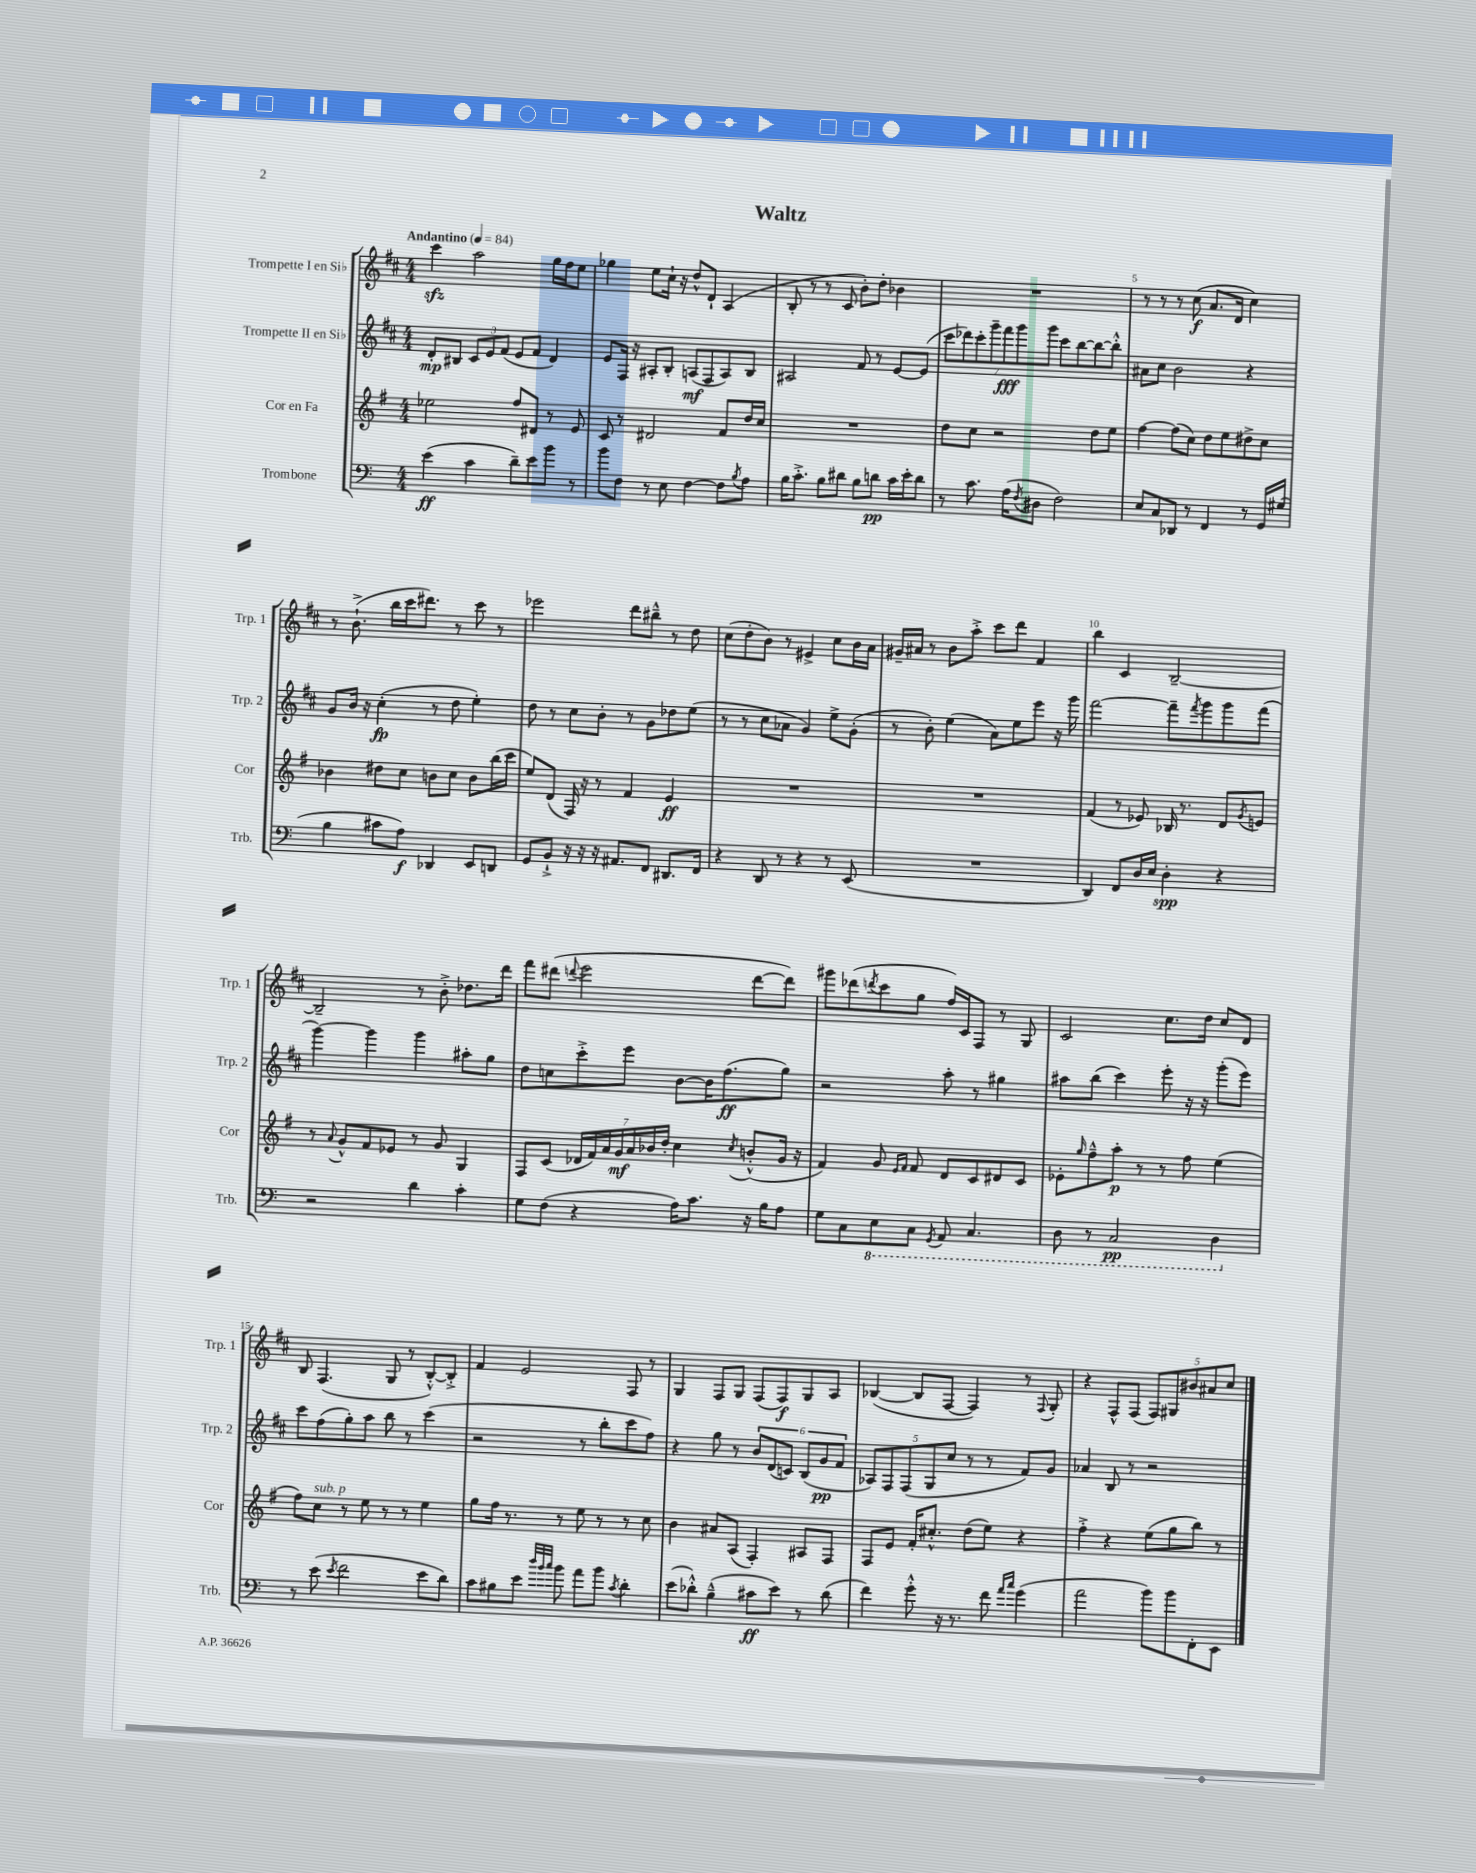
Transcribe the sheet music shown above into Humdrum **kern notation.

**kern	**dynam	**kern	**dynam	**kern	**dynam	**kern	**dynam
*part4	*part4	*part3	*part3	*part2	*part2	*part1	*part1
*staff4	*staff4	*staff3	*staff3	*staff2	*staff2	*staff1	*staff1
*I"Trombone	*	*I"Cor en Fa	*	*I"Trompette II en Si♭	*	*I"Trompette I en Si♭	*
*I'Trb.	*	*I'Cor	*	*I'Trp. 2	*	*I'Trp. 1	*
*clefF4	*	*clefG2	*	*clefG2	*	*clefG2	*
*k[]	*	*k[f#]	*	*k[f#c#]	*	*k[f#c#]	*
*M4/4	*	*M4/4	*	*M4/4	*	*M4/4	*
*MM84	*	*MM84	*	*MM84	*	*MM84	*
=1	=1	=1	=1	=1	=1	=1	=1
!	!	!	!	!	!	!LO:TX:a:B:t=Andantino	!
(4e\	ff	2ee-X\	.	8d'/L	mp	4ccc#zz\	.
.	.	.	.	8B#X/J	.	.	.
4c\	.	.	.	12c#/L	.	2aa\	.
.	.	.	.	12e/	.	.	.
.	.	.	.	(12f#/J	.	.	.
8d~\L)	.	8ff#/L	.	8e/L	.	.	.
8e\	.	8d#X/J	.	8f#/J	.	.	.
8b\J	.	8r	.	4d/)	.	16gg\LL	.
.	.	.	.	.	.	16ff#\J	.
8r	.	8e/	.	.	.	8ee\J	.
=2	=2	=2	=2	=2	=2	=2	=2
8b\L	.	8c/	.	8e/L	.	4gg-X\	.
8F\J	.	8r	.	16F#/Jk	.	.	.
.	.	.	.	16r	.	.	.
8r	.	2d#X/	.	8A#X'/L	.	8ee\L	.
8E\	.	.	.	8B'/J	.	16cc#`\Jk	.
.	.	.	.	.	.	16r	.
[4F\	.	.	.	(8An/L	mf	8dd^^/L	.
.	.	.	.	8F#/	.	8d`/J	.
8F\L]	.	8f#/L	.	8A/)	.	(4A/	.
8qB/	.	.	.	.	.	.	.
8A\J	.	16dd/L	.	8B/J	.	.	.
.	.	16cc/JJ	.	.	.	.	.
=3	=3	=3	=3	=3	=3	=3	=3
16B\KL	.	1r	.	2A#X/	.	8B'/	.
8.c'^\J	.	.	.	.	.	.	.
.	.	.	.	.	.	8r	.
8B\L	.	.	.	.	.	8r	.
8d#X\J	.	.	.	.	.	8c#/	.
8B\L	.	.	.	8f#/	.	8b'\L)	.
8dn\J	pp	.	.	8r	.	8dd'\J	.
16c\LL	.	.	.	[8e/L	.	4b-X\	.
16e'\J	.	.	.	.	.	.	.
8d\J	.	.	.	(8e/J]	.	.	.
=4	=4	=4	=4	=4	=4	=4	=4
8r	.	8dd\L	.	14ccc#\L	.	1r	.
.	.	.	.	14ddd-X\)	.	.	.
8.c\	.	8cc\J	.	.	.	.	.
.	.	.	.	14ccc#'\	.	.	.
.	.	.	.	14ggg~\	.	.	.
.	.	2r	.	.	.	.	.
.	.	.	.	14fff#\	fff	.	.
(16A\KL	.	.	.	.	.	.	.
.	.	.	.	14ggg\	.	.	.
8qF/	.	.	.	.	.	.	.
8D#X\J	.	.	.	.	.	.	.
.	.	.	.	14ggg\J	.	.	.
2F\)	.	.	.	8ccc#\L	.	.	.
.	.	.	.	[8bb\	.	.	.
.	.	8dd\L	.	8bb\_	.	.	.
.	.	8ee\J	.	8bb'^^\J]	.	.	.
=5	=5	=5	=5	=5	=5	=5	=5
8E/L	.	[4ff#\	.	8a#X\L	.	8r	.
8C/	.	.	.	8cc#\J	.	8r	.
8DD-X/J	.	(8ff#\L]	.	2b\	.	8r	.
8r	.	8cc\J)	.	.	.	(8cc#\	f
4FF/	.	8dd\L	.	.	.	8.a/L	.
.	.	8ee\	.	.	.	.	.
.	.	.	.	.	.	16d/Jk	.
8r	.	8dd#X^\	.	4r	.	4cc#\)	.
16GG/LL	.	8cc\J	.	.	.	.	.
(16G#X/JJ	.	.	.	.	.	.	.
!!LO:LB:g=z
=6	=6	=6	=6	=6	=6	=6	=6
4B\	.	4b-X\	.	8g/L	.	8r	.
.	.	.	.	16b/Jk	.	(8.b`^\	.
.	.	.	.	16r	.	.	.
8c#X\L	.	8dd#X\L	.	(4cc#'\	fp	.	.
.	.	.	.	.	.	16bb\LL	.
8A\J)	f	8cc\J	.	.	.	16ccc#\J	.
.	.	.	.	.	.	8.ddd#X\J)	.
4DD-X/	.	8bn\L	.	8r	.	.	.
.	.	8cc\J	.	8dd\	.	8r	.
8EE/L	.	8b\L	.	4ee'\)	.	8ccc#\	.
8DDn/J	.	(16bb\L	.	.	.	8r	.
.	.	16ccc\JJ	.	.	.	.	.
=7	=7	=7	=7	=7	=7	=7	=7
8GG/L	.	8ee/L)	.	8dd\	.	2eee-X\	.
8BB`^/J	.	(8d/J	.	8r	.	.	.
16r	.	16F#/)	.	8cc#\L	.	.	.
16r	.	16r	.	.	.	.	.
16r	.	8r	.	8b'\J	.	.	.
8.AA#X/L	.	.	.	.	.	.	.
.	.	4f#/	.	8r	.	8ddd\L	.
8FF/J	.	.	.	8g\L	.	8bb#X~^^\J	.
8.DD#X/L	.	4e/	ff	8dd-X\	.	8r	.
.	.	.	.	(8ee\J	.	8dd\	.
16FF/Jk	.	.	.	.	.	.	.
=8	=8	=8	=8	=8	=8	=8	=8
4r	.	1r	.	8r	.	(8cc#\L	.
.	.	.	.	8r	.	8dd'\	.
8DD/	.	.	.	8cc#\L	.	8b\J)	.
8r	.	.	.	8a-X\J	.	8r	.
4r	.	.	.	4g/)	.	4e#X^/	.
8r	.	.	.	8ee^\L	.	8cc#\L	.
(8EE/	.	.	.	(8g'\J	.	16b\L	.
.	.	.	.	.	.	16a\JJ	.
=9	=9	=9	=9	=9	=9	=9	=9
1r	.	1r	.	8r	.	16g#X~/LL	.
.	.	.	.	.	.	16a#X/JJ	.
.	.	.	.	8b'\)	.	8r	.
.	.	.	.	(4ee\	.	8b\L	.
.	.	.	.	.	.	8aa'^\J	.
.	.	.	.	8a\L)	.	8ccc#\L	.
.	.	.	.	8ee\	.	8ddd\J	.
.	.	.	.	8eee\J	.	4f#/	.
.	.	.	.	16r	.	.	.
.	.	.	.	16ggg\	.	.	.
=10	=10	=10	=10	=10	=10	=10	=10
4DD/)	.	(4f#/	.	[2fff#\	.	4bb\	.
8FF/L	.	8r	.	.	.	4c#/	.
16D/L	.	8e-X/)	.	.	.	.	.
16E/JJ	.	.	.	.	.	.	.
4D'\	spp	16B-X/	.	8fff#~\L]	.	[2B~/	.
.	.	8.r	.	.	.	.	.
.	.	.	.	8qfff#/	.	.	.
.	.	.	.	8ggg\	.	.	.
4r	.	8d/L	.	8ggg\	.	.	.
.	.	8qg/	.	.	.	.	.
.	.	8en/J	.	(8fff#\J	.	.	.
!!LO:LB:g=z
=11	=11	=11	=11	=11	=11	=11	=11
2r	.	8r	.	[4ggg\)	.	2B~/]	.
.	.	8qqa/	.	.	.	.	.
.	.	8g^^/L	.	.	.	.	.
.	.	8f#/	.	4ggg\]	.	.	.
.	.	8e-X/J	.	.	.	.	.
4d\	.	8r	.	4ggg\	.	8r	.
.	.	8g/	.	.	.	8b'^\	.
4c'\	.	4G/	.	8aa#X'\L	.	8.dd-X\L	.
.	.	.	.	8gg\J	.	.	.
.	.	.	.	.	.	16ddd\Jk	.
=12	=12	=12	=12	=12	=12	=12	=12
8G\L	.	8F#/L	.	8dd\L	.	8fff#\L	.
(8F\J	.	(8c/J	.	8ccn\	.	(8ddd#X\J	.
.	.	.	.	.	.	8qqdddn/	.
4r	.	28d-X/LL	.	8ccc#'^\	.	2eee\	.
.	.	28f#/)	.	.	.	.	.
.	.	28a/	.	.	.	.	.
.	.	28g/	mf	.	.	.	.
.	.	.	.	8eee\J	.	.	.
.	.	28a/	.	.	.	.	.
.	.	28b-X/	.	.	.	.	.
.	.	28dd'/JJ	.	.	.	.	.
16A\KL)	.	4cc\	.	[8b\L	.	.	.
8.c\J	.	.	.	.	.	.	.
.	.	.	.	16b\K]	.	.	.
.	.	.	.	(8.ff#\	ff	.	.
.	.	8qcc/	.	.	.	.	.
16r	.	(8bn'^^/L	.	.	.	[8ddd\L	.
16B\KL	.	.	.	.	.	.	.
8A\J	.	16g/Jk	.	8gg\J)	.	8ddd\J])	.
.	.	16r	.	.	.	.	.
=13	=13	=13	=13	=13	=13	=13	=13
8G\L	.	4f#/)	.	2r	.	8ggg#X\L	.
8C\	.	.	.	.	.	(8ddd-X\	.
.	.	.	.	.	.	8qdddn/	.
*8ba	*	*	*	*	*	*	*
8EE\	.	8g/	.	.	.	8ccc#\	.
.	.	16qqe/LL	.	.	.	.	.
.	.	16qqf#/JJ	.	.	.	.	.
8CC\J	.	8f#/	.	.	.	8gg\J	.
8qGGG/	.	.	.	.	.	.	.
8AAA/	.	8d/L	.	8aa'\	.	16ff#/LL)	.
.	.	.	.	.	.	16c#/J	.
4.CC/	.	8c/	.	8r	.	8F#/J	.
.	.	8d#X/	.	4gg#X\	.	8r	.
.	.	8c/J	.	.	.	8G/	.
=14	=14	=14	=14	=14	=14	=14	=14
8DD\	.	8e-X'\L	.	8aa#X\L	.	2c#/	.
.	.	16qqgg/	.	.	.	.	.
8r	.	8ff#~^^\	.	(8bb\J	.	.	.
2CC/	pp	8aa'\J	p	4ccc#\)	.	.	.
.	.	8r	.	.	.	.	.
.	.	8r	.	8eee'\	.	8.cc#\L	.
.	.	8ff#\	.	16r	.	.	.
.	.	.	.	16r	.	16dd\Jk	.
4DD\	.	(4ee\	.	(8ggg'\L	.	8cc#/L	.
.	.	.	.	8eee\J)	.	8d/J	.
!!LO:LB:g=z
=15	=15	=15	=15	=15	=15	=15	=15
*X8ba	*	*	*	*	*	*	*
8r	.	8ff#\L)	.	8ccc#\L	.	8B/	.
!	!	!LO:TX:a:i:t=sub. p	!	!	!	!	!
(8e\	.	8cc\J	.	(8ff#\	.	(4.F#/	.
8qe/	.	.	.	.	.	.	.
2f\	.	8r	.	8gg'\)	.	.	.
.	.	8ee\	.	8aa\J	.	.	.
.	.	8r	.	8bb\	.	8G/	.
.	.	8r	.	8r	.	8r	.
8e\L	.	4ee\	.	(4ccc#\	.	[8B'^^/L)	.
8d\J)	.	.	.	.	.	8B'^/J]	.
=16	=16	=16	=16	=16	=16	=16	=16
8c\L	.	8gg\L	.	2r	.	4f#/	.
8B#X\	.	16ff#\Jk	.	.	.	.	.
.	.	8.r	.	.	.	.	.
8e\J	.	.	.	.	.	2e/	.
32qqdd/LLL	.	.	.	.	.	.	.
32qqb/	.	.	.	.	.	.	.
32qqcc/JJJ	.	.	.	.	.	.	.
8b\	.	8r	.	.	.	.	.
8a\L	.	8ee\	.	8r	.	.	.
8b\J	.	8r	.	8bb'\L	.	.	.
8qc/	.	.	.	.	.	.	.
4d'\	.	8r	.	8ccc#\	.	8F#/	.
.	.	8cc\	.	8ff#\J)	.	8r	.
=17	=17	=17	=17	=17	=17	=17	=17
(8e\L	.	4b\	.	4r	.	4G/	.
8d-X'^^\J)	.	.	.	.	.	.	.
(4B~^^\	.	8a#X/L	.	8gg\	.	8F#/L	.
.	.	(8A/J	.	8r	.	8G/J	.
8c#X\L	ff	4F#'/)	.	12b/L	.	(8F#/L	.
.	.	.	.	(12d/	.	.	.
8e\J)	.	.	.	.	.	8F#/)	f
.	.	.	.	12cn/J)	.	.	.
8r	.	8A#X/L	.	(12B/L	.	8G/	.
.	.	.	.	12g/	pp	.	.
(8d-\	.	8F#/J	.	.	.	8A/J	.
.	.	.	.	12f#/J	.	.	.
=18	=18	=18	=18	=18	=18	=18	=18
4f\)	.	8F#/L	.	10A-X/L)	.	([4B-X/	.
.	.	.	.	10F#/	.	.	.
.	.	8e/J	.	.	.	.	.
.	.	.	.	(10F#/	.	.	.
8g'^^\	.	16f#'/KL	.	.	.	8B-/L]	.
.	.	.	.	10G/	.	.	.
.	.	8.cc#X'^^/J	.	.	.	.	.
16r	.	.	.	.	.	[8F#/J	.
.	.	.	.	10cc#/J	.	.	.
8.r	.	.	.	.	.	.	.
.	.	(8dd\L	.	8r	.	4F#/])	.
8f\	.	8ee\J)	.	8r	.	.	.
16qqa/LL	.	.	.	.	.	.	.
16qqcc/JJ	.	.	.	.	.	.	.
(4g\	.	4r	.	8f#/L)	.	8r	.
.	.	.	.	.	.	8qqF#/	.
.	.	.	.	8g/J	.	8G'/	.
=19	=19	=19	=19	=19	=19	=19	=19
2a\	.	4ff#'^\	.	4a-X/	.	4r	.
.	.	4r	.	8B/	.	8F#^^/L	.
.	.	.	.	8r	.	(8F#/J	.
8b\L)	.	(8ee\L	.	2r	.	10F#/L)	.
.	.	.	.	.	.	10G#X/	.
8b\	.	8gg\	.	.	.	.	.
.	.	.	.	.	.	10b#X/	.
8FF'\	.	8bb\J)	.	.	.	.	.
.	.	.	.	.	.	10a#X/	.
8EE\J	.	8r	.	.	.	.	.
.	.	.	.	.	.	10cc#/J	.
==	==	==	==	==	==	==	==
*-	*-	*-	*-	*-	*-	*-	*-
